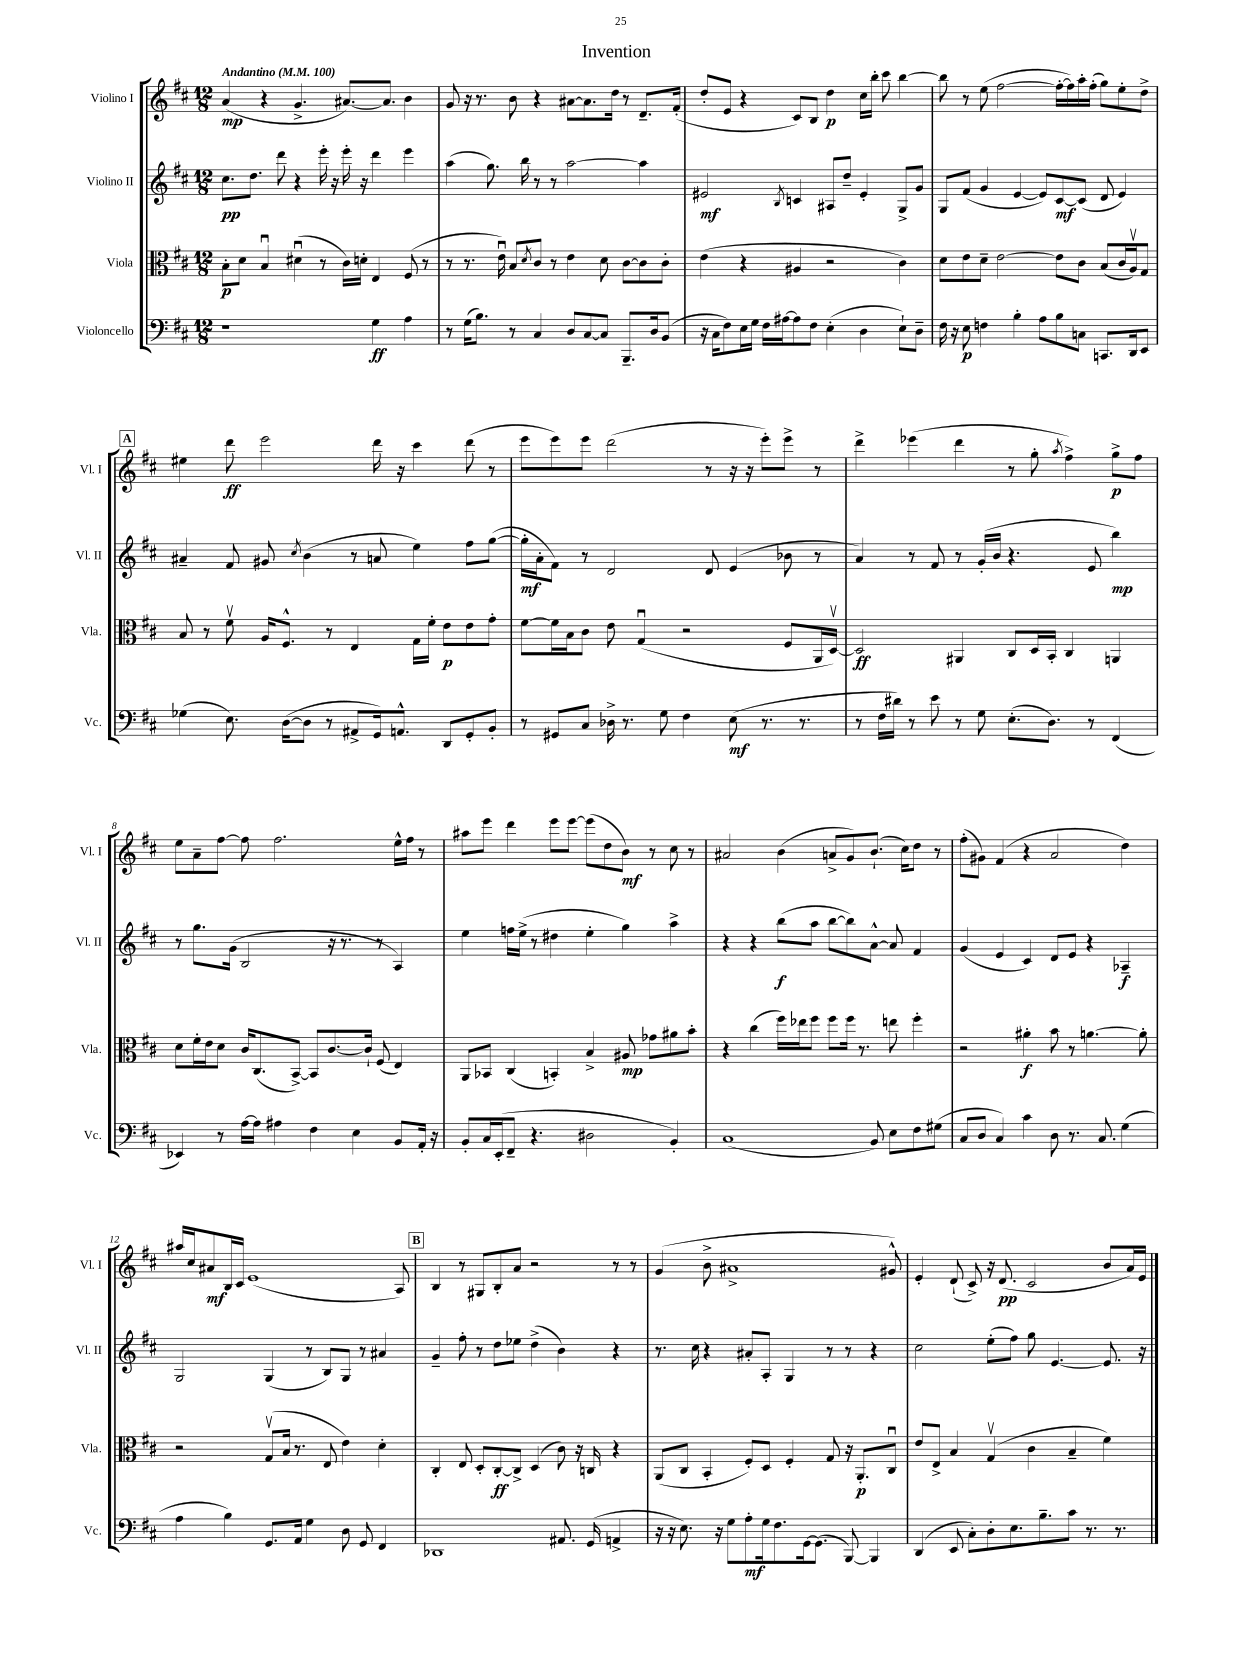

**kern	**kern	**kern	**kern
*staff4	*staff3	*staff2	*staff1
*clefF4	*clefC3	*clefG2	*clefG2
*k[f#c#]	*k[f#c#]	*k[f#c#]	*k[f#c#]
*M12/8	*M12/8	*M12/8	*M12/8
*MM100	*MM100	*MM100	*MM100
1r	8B'	8.cc#	(4a
.	8d	.	.
.	.	8.dd	.
.	4Bu	.	4r
.	.	8ddd	.
.	(4d#u	4r	4.g^
.	8r	16eee'	.
.	.	16r	.
.	16c#)	16eee'	[8.a#)
.	16d'	16r	.
4G	4E	4ddd	.
.	.	.	8.a#]
4A	(8F#	4eee	4b
.	8r	.	.
=	=	=	=
8r	8r	(4aa	8g
(16G	8.r	.	16r
8.B)	.	.	8.r
.	.	8.gg)	.
.	16eu)	.	.
8r	8B	.	8b
.	.	16bb	.
.	8qd	.	.
4C#	8c#	8r	4r
.	8r	8r	.
8D	4e	[2aa	[8a#
[8C#	.	.	8.a#]
8C#]	8d	.	.
.	.	.	16dd
8.BBB~	[8c#	.	8r
.	8c#]	4aa]	8.d~
16D	.	.	.
(8BB	8c#'	.	.
.	.	.	(16f#'
=	=	=	=
16r	(4e	2e#	8dd'
16C#	.	.	.
8F#)	.	.	8e
16E	4r	.	4r
16G	.	.	.
16F#	.	.	.
[16A#	.	.	.
.	.	8qB	.
8A#]	4A#	4c	8c#)
8F#	.	.	8B
(4E'	2r	8A#	4dd
.	.	8dd~	.
4D	.	4e#'	16cc#
.	.	.	16bb'
.	.	.	8ccc#
8E`)	4c#)	8G^	[4bb
8D~	.	8g	.
=	=	=	=
16F#	8d	8G	8bb]
16r	.	.	.
8E	8e	(8f#	8r
4F	8d~	4g	(8ee
.	[2e	.	[2ff#
4B'	.	[4e	.
8A	.	8e])	.
8B	8e]	[8c#	16ff#'_
.	.	.	16ff#])
8C	8c#	(8c#]	16aa'
.	.	.	(16ff#'
8.CC	(8B	8d	8gg)
.	16c#	4e)	8ee'
16DD	16Av)	.	.
8EE	8G	.	8dd^
=	=	=	=
(4G-	8B	4a#~	4ee#
.	8r	.	.
8.E)	8f#v	8f#	8ddd
.	16A	8g#	2eee
([16D	8.F#^^	.	.
.	.	8qcc#	.
8D]	.	(4b	.
8r	8r	.	.
8AA#^	4E	8r	.
16GG)	.	8a	16ddd
8.AA^^	.	.	16r
.	16G	4ee)	4ccc#
.	16f#'	.	.
8DD	8e	.	.
8GG'	8e	8ff#	(8ddd
8BB'	8g'	([8gg	8r
=	=	=	=
8r	[8f#	16gg']	8eee
.	.	16a'	.
8GG#	16f#]	8f#)	8eee)
.	16B	.	.
8C#	8c#	8r	8eee
16D-^	8e	2d	(2ddd
8.r	.	.	.
.	(4Gu	.	.
8G	.	.	.
4F#	2r	.	.
.	.	8d	8r
(8E	.	(4e	16r
.	.	.	16r
8.r	.	.	8eee')
.	8F#	8b-	8eee^
8.r	.	.	.
.	16AA	8r	8r
.	[16Dv)	.	.
=	=	=	=
8r	2D]	4a)	4ddd^
16F#	.	.	.
16d#)	.	.	.
8r	.	8r	(4eee-
8e	.	8f#	.
8r	4AA#	8r	4ddd
8G	.	(16g'	.
.	.	16b	.
(8.E'	8C#	4.r	8r
.	16D	.	8gg'
8.D)	16BB'	.	.
.	.	.	8qaa
.	4C#	.	4ff#^)
8r	.	8e	.
(4FF#	4AA	4bb)	8gg^
.	.	.	8ff#
=	=	=	=
4EE-)	8d	8r	8ee
.	16f#'	8.gg	8a~
.	16e	.	.
8r	8d	.	[8ff#
.	.	(16g	.
[16A	16c#	2B	8ff#]
16A]	(8.C#	.	.
4A#	.	.	2.ff#
.	[8BB^)	.	.
4F#	8BB]	.	.
.	[8.c#	16r	.
.	.	8.r	.
4E	.	.	.
.	16c#`]	.	.
.	(8F#	8r	.
8BB	4E)	4A)	16ee^^
.	.	.	16ff#
16AA'	.	.	8r
16r	.	.	.
=	=	=	=
8BB'	8AA	4ee	8aa#
16C#	8BB-	.	8eee
(16EE'	.	.	.
8FF#~	(4C#	16ff	4ddd
.	.	(16ee^	.
4.r	.	8r	.
.	4BB')	4dd#	8eee
.	.	.	[8eee
2D#	4B^	4ee'	(8eee]
.	.	.	8dd
.	8A#	4gg)	8b)
.	8g-	.	8r
4BB')	8a#	4aa^	8cc#
.	8b'	.	8r
=	=	=	=
(1C#	4r	4r	2a#
.	(4cc#	4r	.
.	16ff#)	(8bb	(4b
.	16ee-	.	.
.	8ff#	8aa	.
.	8ff#	[8bb	8a^
.	16ff#	8bb])	8g)
.	8.r	.	.
8BB)	.	[8a^^	(8.b`
8E	8ee	8a]	.
.	.	.	16cc#)
8F#	4ff#'	4f#	8dd
(8G#	.	.	8r
=	=	=	=
8C#	2r	(4g	(8ff#'
8D	.	.	8g#)
4C#)	.	4e	(4f#
4c#	4a#'	4c#)	4r
8D	8b	8d	2a
8.r	8r	8e	.
.	[4.a	4r	.
8.C#	.	.	.
(4G	.	4A-~	4dd)
.	8a']	.	.
=	=	=	=
4A	2r	2G	16aa#
.	.	.	16cc#
.	.	.	8a#
4B)	.	.	16B
.	.	.	16c#
.	.	.	(1e
8.GG	(8Gv	(4G	.
.	16B	.	.
16AA	8.r	.	.
4G	.	8r	.
.	8E	8B)	.
8D	4e)	8G	.
8GG	.	8r	.
4FF#	4d'	4a#	.
.	.	.	8A)
=	=	=	=
1DD-	4C#'	4g~	4B
.	8E	8ff#'	8r
.	8D'	8r	8G#
.	[8C#'	8dd	8B'
.	8C#^]	8ee-	8a
.	(4D	(4dd^	2r
8.AA#	8c#)	4b)	.
.	16r	.	.
(16GG	16C	.	.
4AA^	4r	4r	8r
.	.	.	8r
=	=	=	=
16r	(8AA	8.r	(4g
16r	.	.	.
8.E)	8C#	.	.
.	.	16cc#	.
.	4BB'	4r	8b^
16r	.	.	.
8G	.	.	1a#^
8A'	8F#')	8a#'	.
16G	8D	8A'	.
8.F#	.	.	.
.	4F#'	4G	.
[16GG	.	.	.
(8.GG]	.	.	.
.	8G	8r	.
[8BBB)	16r	8r	.
.	8.AA'	.	.
4BBB]	.	4r	.
.	8C#u	.	8g#^^)
=	=	=	=
(4DD	8e	2cc#	4e'
.	8E^	.	.
8EE	4B	.	(8d`
8C#')	.	.	8c#^)
8D'	(4Gv	(8ee'	16r
.	.	.	(8.d
8.E	.	8ff#)	.
.	4c#	8gg	2c#
8.B~	.	.	.
.	.	[4.e	.
8c#	4B~	.	.
8.r	.	.	.
.	4f#)	8.e]	8b
8.r	.	.	.
.	.	.	16a)
.	.	16r	16e
==	==	==	==
*-	*-	*-	*-
